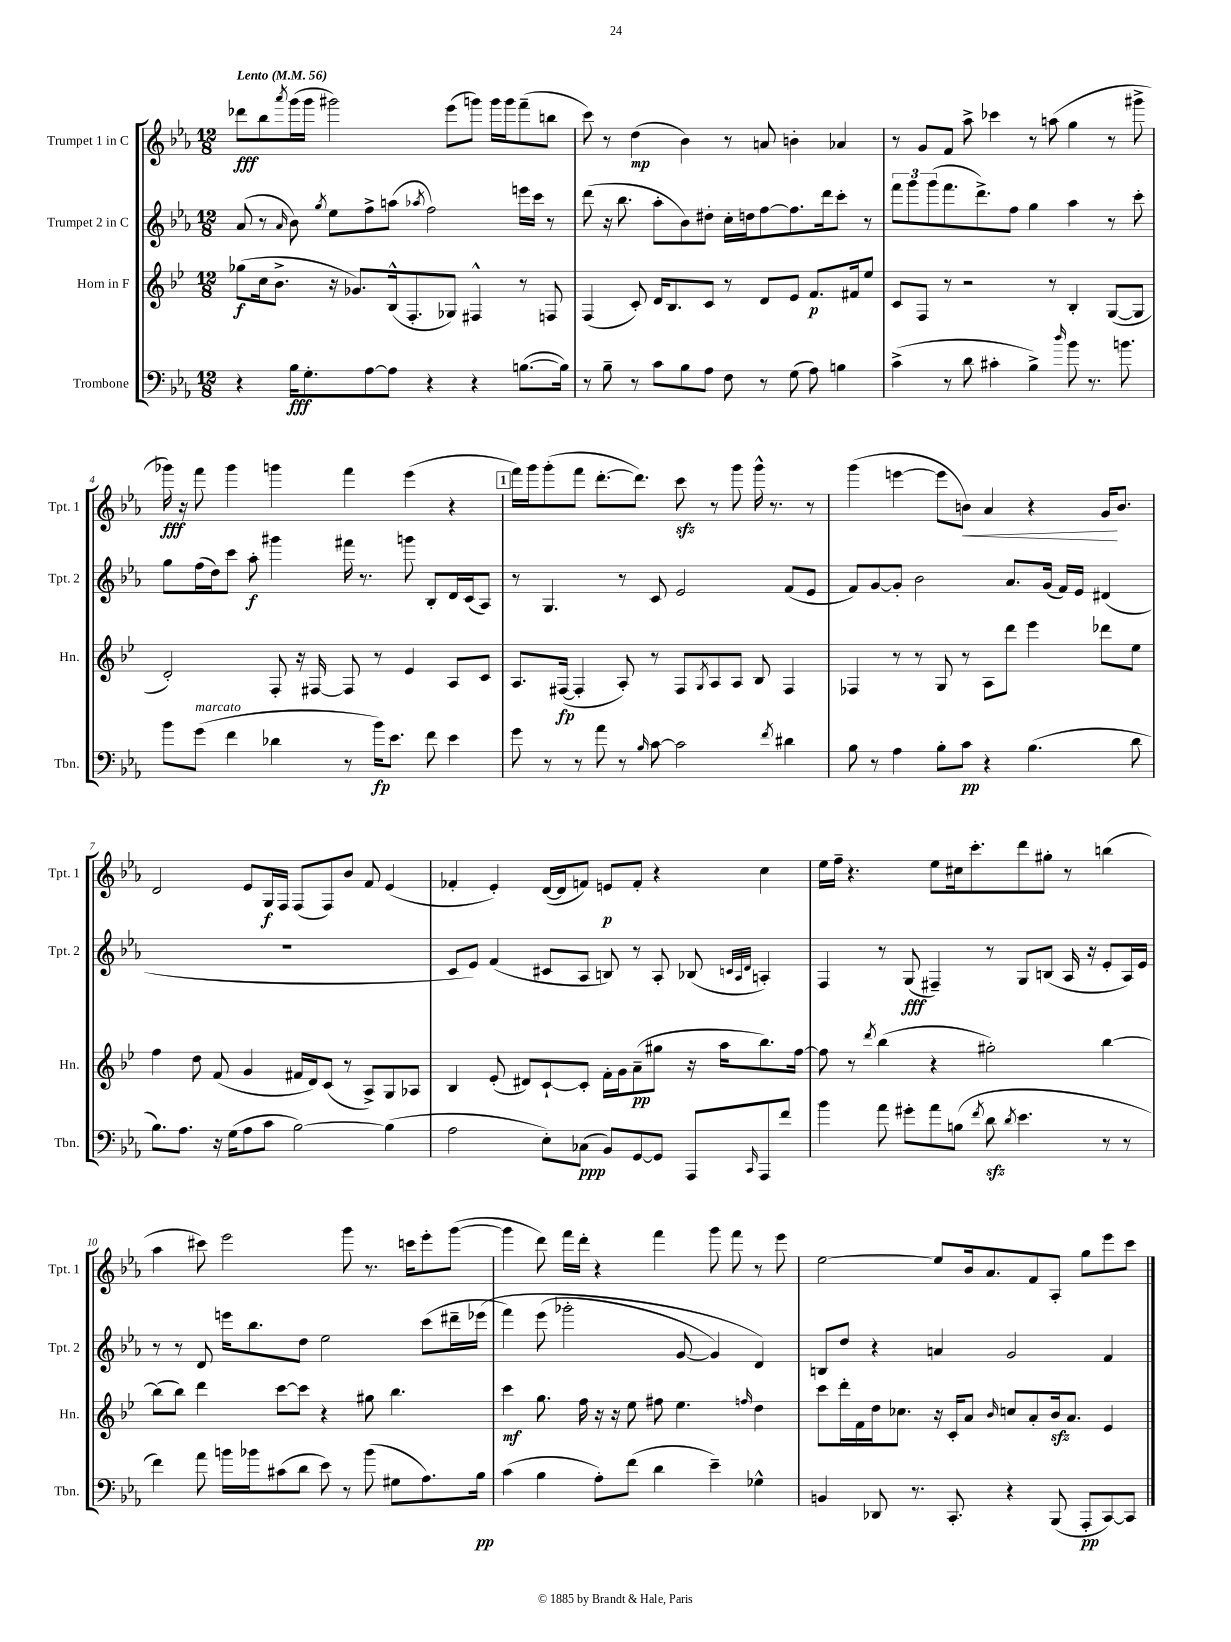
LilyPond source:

<<
\new StaffGroup <<
\new Staff = "s0" \with { instrumentName = "Trumpet 1 in C" shortInstrumentName = "Tpt. 1" } {
    \clef treble \key ees \major \numericTimeSignature \time 12/8 \tempo "Lento" 4 = 56
    des'''8\fff bes''8 \acciaccatura { aes'''8 } g'''16( g'''16 gis'''2) ees'''8( g'''8) g'''16 g'''16 f'''8--( b''8 |
    c'''8) r8 d''4\mp( bes'4) r8 a'8 b'4-. aes'4 |
    r8 g'8 f'8 aes''8-> ces'''4 r8 a''8( g''4 r8 gis'''8-> |
    ges'''16\fff) r16 f'''8 ges'''4 g'''4 f'''4 ees'''4( r4 |
    \mark \markup { \box "1" } f'''16) g'''16 g'''8-.( f'''8 d'''8.~-. d'''8.) c'''8\sfz r8 g'''8 g'''16-^ r8. r8 |
    g'''4( e'''4~ e'''8 b'8\<) aes'4 r4 g'16\! b'8. |
    d'2 ees'8 g16\f f16 f8( f8) bes'8 f'8 ees'4( |
    fes'4-. ees'4-.) d'16~( d'16 f'8) e'8\p f'8-. r4 c''4 |
    ees''16 f''16-- r4. ees''8 cis''16 c'''8.-. d'''8 gis''8-. r8 b''4( |
    aes''4 cis'''8) ees'''2 g'''8 r8. c'''16 ees'''8-. g'''8~( |
    g'''4 d'''8) f'''16 d'''16-. r4 f'''4 g'''8 f'''8 r8 ees'''8 |
    ees''2~ ees''8 bes'16 aes'8. f'8 aes8-. g''8 ees'''8 c'''8 \bar "|." |
}
\new Staff = "s1" \with { instrumentName = "Trumpet 2 in C" shortInstrumentName = "Tpt. 2" } {
    \clef treble \key ees \major \numericTimeSignature \time 12/8
    aes'8( r8 \grace { aes'16 } bes'8) \acciaccatura { g''8 } ees''8 f''8-> a''8( \acciaccatura { aes''8 } f''2) e'''16 c'''16 r8 |
    d'''8( r16 bes''8. aes''8-. bes'8) dis''8-. c''16-. d''16 f''8~ f''8. d'''16 c'''8-. r8 |
    \tuplet 3/2 { f'''8 g'''8 g'''8( } f'''8. d'''8.->) f''8 g''4 aes''4 r8 c'''8-. |
    g''8 f''16( d''16) c'''8 aes''8-.\f gis'''4 fis'''16 r8. g'''8 bes8-. d'16 c'16( aes8) |
    \mark \markup { \box "1" } r8 g4. r8 c'8 ees'2 f'8( ees'8 |
    f'8) g'8~ g'8-. bes'2 aes'8. g'16( f'16) ees'16 dis'4( |
    R1. |
    c'8 ees'8) f'4( cis'8 aes8 b8) r8 aes8-. bes8( \grace { c'32 aes32 d'32 } a4-.) |
    f4 r8 g8\fff( fis4--) r8 g8 b8( aes16 r16 ees'8-. aes16) ees'16 |
    r8 r8 d'8 e'''16 bes''8. d''8 ees''2 c'''8( dis'''16-- ees'''16\( |
    f'''4) ees'''8( ges'''2-. g'8~ g'4) d'4\) |
    b8 d''8 r4 a'4 g'2 f'4 \bar "|." |
}
\new Staff = "s2" \with { instrumentName = "Horn in F" shortInstrumentName = "Hn." } {
    \clef treble \key bes \major \numericTimeSignature \time 12/8
    ges''8\f( c''16 bes'8.-> r16 ges'8.) bes16-^( f8.-. ges8) fis4-^ r8 f8 |
    f4( c'8-.) d'16 bes8. c'8 r8 d'8 ees'8 f'8.\p fis'16 ees''8 |
    c'8 f8 r8 r2 r8 bes4-. g8~( g8 |
    d'2-.) f8-. r16 fis16~ fis8 r8 ees'4 a8 c'8 |
    \mark \markup { \box "1" } a8. fis16~\fp( fis4-. a8-.) r8 fis8 \acciaccatura { g8 } a8 a8 bes8 fis4 |
    fes4 r8 r8 g8 r8 a8 d'''8 ees'''4 des'''8 ees''8 |
    f''4 d''8 f'8( g'4 fis'16 d'16) c'8( r8 a8->) g8 aes8 |
    bes4 ees'8-.( dis'8) c'8~-! c'8-. f'16-. g'16 a'8--\pp( gis''8 r16 a''16 bes''8.) f''16~ |
    f''8 r8 \acciaccatura { d'''8 } bes''4( r4 gis''2-.) bes''4~ |
    bes''8( bes''8) d'''4 c'''8~ c'''8 r4 gis''8 bes''4. |
    c'''4\mf g''8. f''16 r16 r16 ees''8 fis''8 ees''4. \grace { f''16 } d''4 |
    c'''8 d'''16-. f'16 d''16 ces''8. r16 c'16-. a'8 \grace { bes'16 } c''8 a'8-. bes'16\sfz a'8. ees'4 \bar "|." |
}
\new Staff = "s3" \with { instrumentName = "Trombone" shortInstrumentName = "Tbn." } {
    \clef bass \key ees \major \numericTimeSignature \time 12/8
    r4 bes16\fff g8.-. aes8~ aes8 r4 r4 b8.~( b16) |
    r8 bes8-- r8 c'8 bes8 aes8 f8 r8 g8( aes8) b4 |
    c'4->( r8 d'8 cis'4-. bes4->) \grace { d''16 } bes'8 r8. b'8. |
    bes'8 g'8^\markup { \italic "marcato" }( f'4 des'4 r8 bes'16\fp) ees'8. f'8 ees'4 |
    \mark \markup { \box "1" } g'8 r8 r8 aes'8 r8 \grace { bes16 } c'8~ c'2 \acciaccatura { f'8 } dis'4 |
    bes8 r8 aes4 bes8-. c'8\pp r4 bes4.( d'8 |
    bes8.) aes8. r16 g16( aes8 c'8 bes2~) bes4( |
    aes2 ees8-.) ces8\ppp( bes,8) g,8~ g,8 aes,,8 \grace { c,16 } aes,,8 f'8 |
    bes'4 aes'8 gis'8-. aes'8 b8( \acciaccatura { f'8 } d'8\sfz \acciaccatura { d'8 } ees'4. r8 r8 |
    f'4) aes'8 b'16 bes'16 cis'8( d'8 ees'8) r8 bes'8( gis8 aes8.) bes16\pp |
    c'4( bes4 aes8-.) f'8( d'4 ees'4--) ges4-^ |
    b,4 des,8 r8. c,8.-. r4 bes,,8( aes,,8-.\pp c,8~) c,8 \bar "|." |
}
>>
>>
